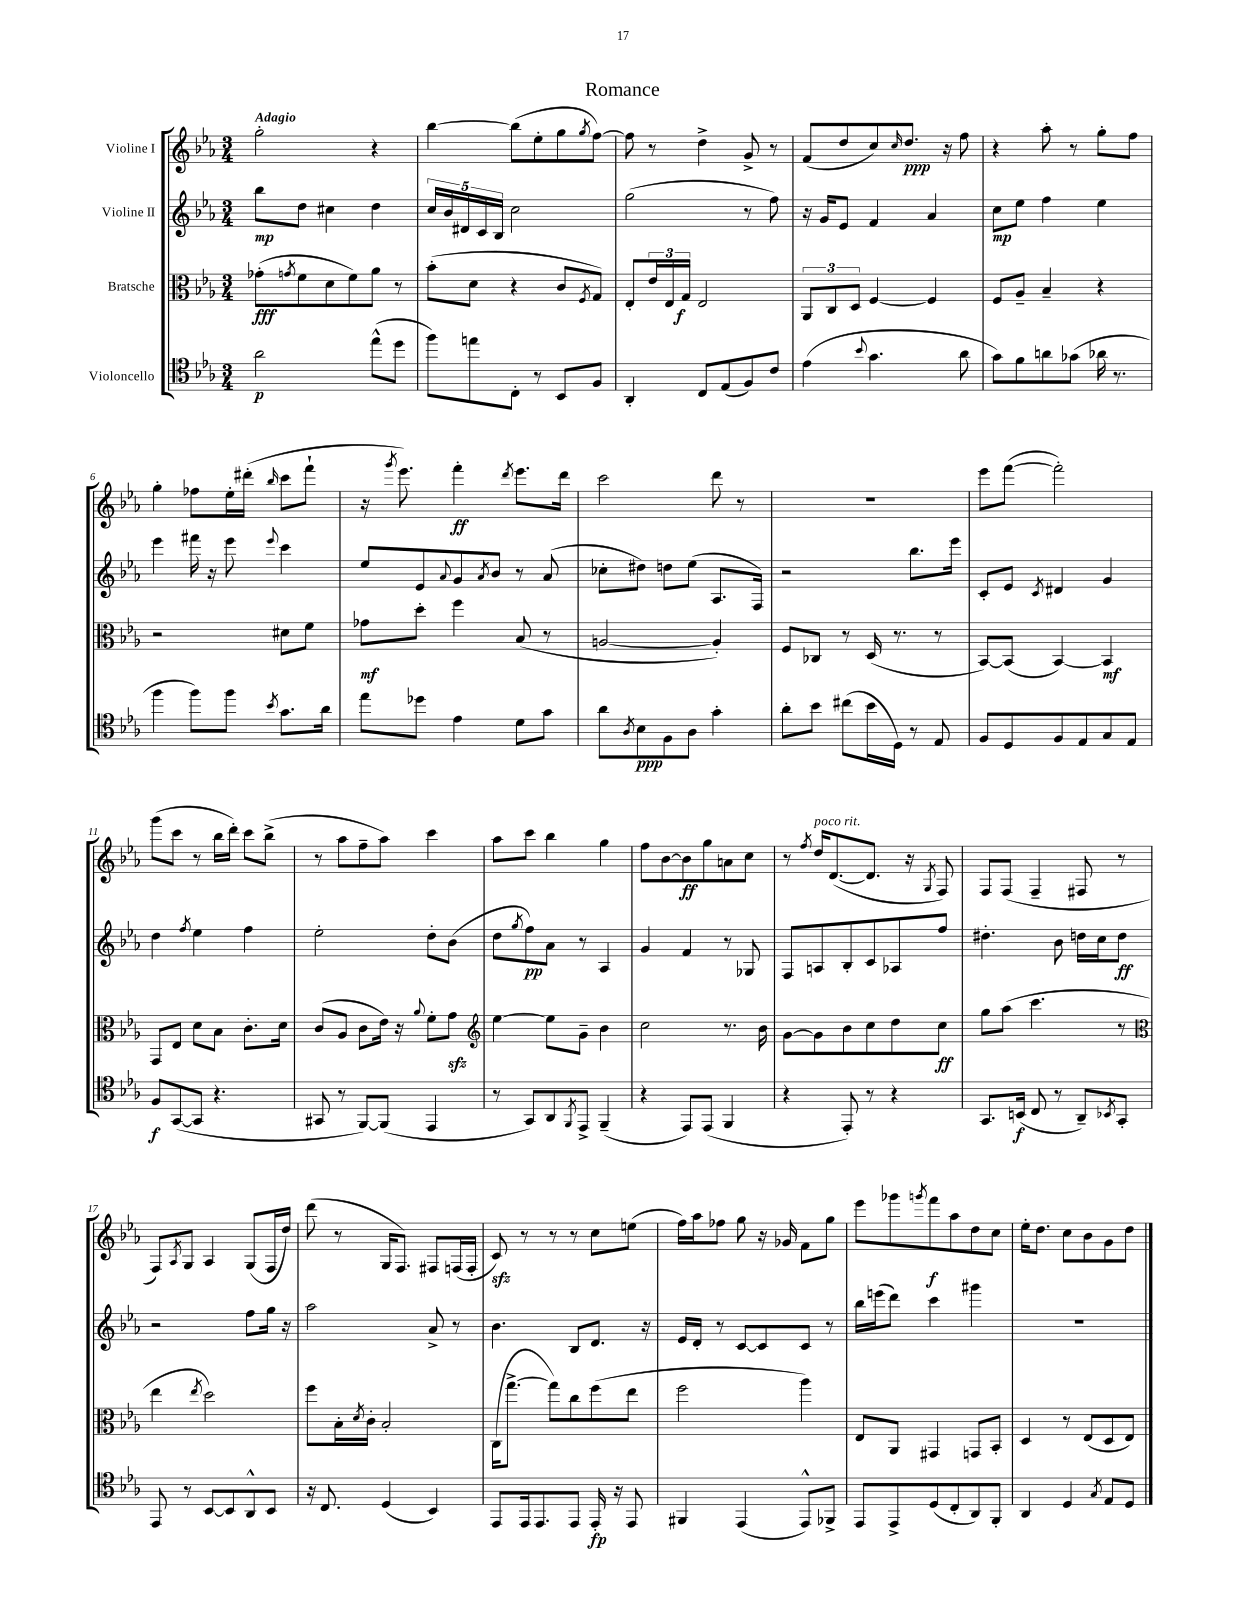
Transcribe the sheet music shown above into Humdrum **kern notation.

**kern	**dynam	**kern	**dynam	**kern	**dynam	**kern	**dynam
*part4	*part4	*part3	*part3	*part2	*part2	*part1	*part1
*staff4	*staff4	*staff3	*staff3	*staff2	*staff2	*staff1	*staff1
*I"Violoncello	*	*I"Bratsche	*	*I"Violine II	*	*I"Violine I	*
*clefC4	*	*clefC3	*	*clefG2	*	*clefG2	*
*k[b-e-a-]	*	*k[b-e-a-]	*	*k[b-e-a-]	*	*k[b-e-a-]	*
*M3/4	*	*M3/4	*	*M3/4	*	*M3/4	*
=1	=1	=1	=1	=1	=1	=1	=1
!	!	!	!	!	!	!LO:TX:a:B:t=Adagio	!
2a-\	p	(8g-X'\L	fff	8bb-\L	mp	2gg'\	.
.	.	8qgn/	.	.	.	.	.
.	.	8f\	.	8dd\J	.	.	.
.	.	8d\	.	4cc#X\	.	.	.
.	.	8f\)	.	.	.	.	.
(8ee-^^\L	.	8a-\J	.	4dd\	.	4r	.
8dd\J	.	8r	.	.	.	.	.
=2	=2	=2	=2	=2	=2	=2	=2
8ff\L)	.	(8b-'\L	.	20cc/LL	.	[4bb-\	.
.	.	.	.	20b-/	.	.	.
.	.	.	.	20d#X/	.	.	.
8een\	.	8d\J	.	.	.	.	.
.	.	.	.	20c/	.	.	.
.	.	.	.	20B-/JJ	.	.	.
8C'\J	.	4r	.	2cc\	.	(8bb-\L]	.
8r	.	.	.	.	.	8ee-'\	.
8BB-/L	.	8c/L	.	.	.	8gg\	.
.	.	8qF/	.	.	.	8qgg/	.
8F/J	.	8G/J)	.	.	.	[8ff\J)	.
=3	=3	=3	=3	=3	=3	=3	=3
4AA-'/	.	8E-'/L	.	(2gg\	.	8ff\]	.
.	.	24e-/L	.	.	.	8r	.
.	.	24E-/	.	.	.	.	.
.	.	24G/JJ	f	.	.	.	.
8C/L	.	2E-/	.	.	.	4dd^\	.
(8E-/	.	.	.	.	.	.	.
8F/)	.	.	.	8r	.	8g^/	.
8c/J	.	.	.	8ff\)	.	8r	.
=4	=4	=4	=4	=4	=4	=4	=4
(4e-\	.	12AA-/L	.	16r	.	(8f/L	.
.	.	.	.	16g/KL	.	.	.
.	.	12C/	.	.	.	.	.
.	.	.	.	8e-/J	.	8dd/	.
.	.	12D/J	.	.	.	.	.
8qqb-/	.	.	.	.	.	.	.
4.g\	.	[4F/	.	4f/	.	8cc/)	.
.	.	.	.	.	.	16qqcc/	.
.	.	.	.	.	.	8.dd/J	ppp
.	.	4F/]	.	4a-/	.	.	.
.	.	.	.	.	.	16r	.
8a-\	.	.	.	.	.	8ff\	.
=5	=5	=5	=5	=5	=5	=5	=5
8g\L)	.	8F/L	.	8cc\L	mp	4r	.
8f\	.	8A-~/J	.	8ee-\J	.	.	.
8an\	.	4B-~/	.	4ff\	.	8aa-'\	.
(8g-X\J	.	.	.	.	.	8r	.
16a-X\	.	4r	.	4ee-\	.	8gg'\L	.
8.r	.	.	.	.	.	.	.
.	.	.	.	.	.	8ff\J	.
!!LO:LB:g=z
=6	=6	=6	=6	=6	=6	=6	=6
4ff\	.	2r	.	4eee-\	.	4gg'\	.
8ff\L)	.	.	.	16fff#X\	.	8ff-X\L	.
.	.	.	.	16r	.	.	.
8ff\J	.	.	.	8eee-\	.	16ee-'\L	.
.	.	.	.	.	.	(16ddd#X'\JJ	.
8qb-/	.	.	.	8qqeee-/	.	16qqbb-/	.
8.g\L	.	8d#X\L	.	4ccc\	.	8ccc\L	.
.	.	8f\J	.	.	.	8fff`\J	.
16a-\Jk	.	.	.	.	.	.	.
=7	=7	=7	=7	=7	=7	=7	=7
8ee-\L	.	8g-X\L	mf	8ee-/L	.	16r	.
.	.	.	.	.	.	8qggg/	.
.	.	.	.	.	.	8.eee-\)	.
8dd-X\J	.	8dd'\J	.	8e-/	.	.	.
.	.	.	.	8qqa-/	.	.	.
4e-\	.	4ff\	.	8g/	.	4fff'\	ff
.	.	.	.	8qa-/	.	.	.
.	.	.	.	8b-/J	.	.	.
.	.	.	.	.	.	8qddd/	.
8d\L	.	(8B-/	.	8r	.	8.eee-\L	.
8g\J	.	8r	.	(8a-/	.	.	.
.	.	.	.	.	.	16ddd\Jk	.
=8	=8	=8	=8	=8	=8	=8	=8
8a-\L	.	[2An/	.	8cc-X'\L	.	2ccc\	.
8qA-/	.	.	.	.	.	.	.
8B-\	ppp	.	.	8dd#X\J)	.	.	.
8F\	.	.	.	8ddn\L	.	.	.
8A-\J	.	.	.	(8ee-\J	.	.	.
4g'\	.	4A'/])	.	8.A-/L	.	8ddd\	.
.	.	.	.	.	.	8r	.
.	.	.	.	16F/Jk)	.	.	.
=9	=9	=9	=9	=9	=9	=9	=9
8a-'\L	.	8F/L	.	2r	.	2.r	.
8b-\J	.	8C-X/J	.	.	.	.	.
(8cc#X\L	.	8r	.	.	.	.	.
16b-\L	.	(16D/	.	.	.	.	.
16D\JJ)	.	8.r	.	.	.	.	.
8r	.	.	.	8.bb-\L	.	.	.
8E-/	.	8r	.	.	.	.	.
.	.	.	.	16eee-\Jk	.	.	.
=10	=10	=10	=10	=10	=10	=10	=10
8F/L	.	[8BB-/L)	.	8c'/L	.	8eee-\L	.
8D/	.	(8BB-/J]	.	8e-/J	.	([8fff\J	.
.	.	.	.	8qc/	.	.	.
8F/	.	[4BB-/)	.	4d#X/	.	2fff'\])	.
8E-/	.	.	.	.	.	.	.
8G/	.	4BB-/]	mf	4g/	.	.	.
8E-/J	.	.	.	.	.	.	.
!!LO:LB:g=z
=11	=11	=11	=11	=11	=11	=11	=11
8F/L	f	8GG/L	.	4dd\	.	(8ggg\L	.
([8GG/	.	8E-/J	.	.	.	8ccc\J	.
.	.	.	.	8qff/	.	.	.
8GG/J]	.	8d\L	.	4ee-\	.	8r	.
4.r	.	8B-\J	.	.	.	16bb-\LL	.
.	.	.	.	.	.	16ddd'\JJ)	.
.	.	8.c'\L	.	4ff\	.	8ccc\L	.
.	.	.	.	.	.	(8bb-^\J	.
.	.	16d\Jk	.	.	.	.	.
=12	=12	=12	=12	=12	=12	=12	=12
8GG#X/	.	(8c/L	.	2ee-'\	.	8r	.
8r	.	8A-/J	.	.	.	8aa-\L	.
[8FF/L)	.	8c\L	.	.	.	8ff~\	.
(8FF/J]	.	16e-\Jk)	.	.	.	8aa-\J)	.
.	.	16r	.	.	.	.	.
.	.	8qqa-/	.	.	.	.	.
4EE-/	.	8f'\L	.	8dd'\L	.	4ccc\	.
.	.	8gzz\J	.	(8b-\J	.	.	.
=13	=13	=13	=13	=13	=13	=13	=13
*	*	*clefG2	*	*	*	*	*
8r	.	[4ee-\	.	8dd\L	.	8aa-\L	.
.	.	.	.	8qgg/	.	.	.
8GG/L)	.	.	.	8ff\)	pp	8ccc\J	.
8AA-/	.	8ee-\L]	.	8a-\J	.	4bb-\	.
8qFF/	.	.	.	.	.	.	.
8EE-^/J	.	8g~\J	.	8r	.	.	.
(4FF~/	.	4b-\	.	4A-/	.	4gg\	.
=14	=14	=14	=14	=14	=14	=14	=14
4r	.	2cc\	.	4g/	.	8ff\L	.
.	.	.	.	.	.	[8b-\	.
8EE-/L)	.	.	.	4f/	.	8b-\]	ff
(8EE-/J	.	.	.	.	.	8gg\	.
4FF/	.	8.r	.	8r	.	8an\	.
.	.	.	.	8G-X/	.	8cc\J	.
.	.	16b-\	.	.	.	.	.
=15	=15	=15	=15	=15	=15	=15	=15
4r	.	[8g\L	.	8F/L	.	8r	.
.	.	.	.	.	.	8qff/	.
!	!	!	!	!	!	!LO:TX:a:i:t=poco rit.	!
.	.	8g\]	.	8An/	.	16dd/KL	.
.	.	.	.	.	.	([8.d/	.
8EE-'/)	.	8b-\	.	8B-'/	.	.	.
8r	.	8cc\	.	8c/	.	8.d/J]	.
4r	.	8dd\	.	8A-X/	.	.	.
.	.	.	.	.	.	16r	.
.	.	.	.	.	.	8qG/	.
.	.	8cc\J	ff	8ff/J	.	8F/)	.
=16	=16	=16	=16	=16	=16	=16	=16
8.GG/L	.	8gg\L	.	4.dd#X'\	.	8F/L	.
.	.	(8aa-\J	.	.	.	(8F/J	.
(16BBn/Jk	f	.	.	.	.	.	.
8C/	.	4.ccc\	.	.	.	4F~/	.
8r	.	.	.	8b-\	.	.	.
8AA-~/L)	.	.	.	16ddn\LL	.	8F#X/	.
.	.	.	.	16cc\J	.	.	.
8qBB-X/	.	.	.	.	.	.	.
8GG'/J	.	8r	.	8dd\J	ff	8r	.
!!LO:LB:g=z
=17	=17	=17	=17	=17	=17	=17	=17
*	*	*clefC3	*	*	*	*	*
8EE-/	.	4ee-\	.	2r	.	8F/L)	.
.	.	.	.	.	.	8qA-/	.
8r	.	.	.	.	.	8G/J	.
.	.	8qee-/	.	.	.	.	.
[8BB-/L	.	2dd\)	.	.	.	4A-/	.
8BB-/]	.	.	.	.	.	.	.
8AA-^^/	.	.	.	8ff\L	.	(8G/L	.
8BB-/J	.	.	.	16gg\Jk	.	16F/L	.
.	.	.	.	16r	.	16dd/JJ)	.
=18	=18	=18	=18	=18	=18	=18	=18
16r	.	8ff\L	.	2aa-\	.	(8ddd\	.
8.C/	.	.	.	.	.	.	.
.	.	16B-'\L	.	.	.	8r	.
.	.	8qd/	.	.	.	.	.
.	.	16c'\JJ	.	.	.	.	.
(4D/	.	2B-'/	.	.	.	16G/KL	.
.	.	.	.	.	.	8.F/J)	.
4BB-/)	.	.	.	8a-^/	.	8F#X/L	.
.	.	.	.	8r	.	(16Fn/L	.
.	.	.	.	.	.	16F'/JJ	.
=19	=19	=19	=19	=19	=19	=19	=19
8EE-/L	.	(16C\KL	.	4.b-\	.	8czz/)	.
.	.	[8.gg^\J	.	.	.	.	.
16EE-/k	.	.	.	.	.	8r	.
8.EE-/	.	.	.	.	.	.	.
.	.	8gg\L])	.	.	.	8r	.
8EE-/J	.	8cc\	.	8B-/L	.	8r	.
16EE-'/	fp	(8ff\	.	8.d/J	.	8cc\L	.
16r	.	.	.	.	.	.	.
8EE-/	.	8ee-\J	.	.	.	(8een\J	.
.	.	.	.	16r	.	.	.
=20	=20	=20	=20	=20	=20	=20	=20
4FF#X/	.	2ff\	.	16e-/LL	.	16ff\LL)	.
.	.	.	.	16d'/JJ	.	16aa-\J	.
.	.	.	.	8r	.	8ff-X\J	.
(4EE-/	.	.	.	[8c/L	.	8gg\	.
.	.	.	.	8c/]	.	16r	.
.	.	.	.	.	.	16g-X/	.
8EE-^^/L)	.	4aa-\)	.	8c/J	.	8f\L	.
8FF-X^/J	.	.	.	8r	.	8gg\J	.
=21	=21	=21	=21	=21	=21	=21	=21
8EE-/L	.	8E-/L	.	16bb-\LL	.	8eee-\L	.
.	.	.	.	(16eeen\J	.	.	.
8EE-^/	.	8AA-/J	.	8ddd\J)	.	8ggg-X\	.
.	.	.	.	.	.	8qgggn/	.
(8D/	.	4GG#X/	.	4ccc\	.	8fff\	f
8C'/	.	.	.	.	.	8aa-\	.
8AA-/)	.	8GGn/L	.	4ggg#X\	.	8dd\	.
8FF'/J	.	8BB-'/J	.	.	.	8cc\J	.
=22	=22	=22	=22	=22	=22	=22	=22
4AA-/	.	4D/	.	2.r	.	16ee-'\KL	.
.	.	.	.	.	.	8.dd\J	.
4D/	.	8r	.	.	.	8cc\L	.
.	.	(8E-/L	.	.	.	8b-\	.
8qG/	.	.	.	.	.	.	.
8E-/L	.	8D/	.	.	.	8g\	.
8D/J	.	8E-/J)	.	.	.	8dd\J	.
==	==	==	==	==	==	==	==
*-	*-	*-	*-	*-	*-	*-	*-
